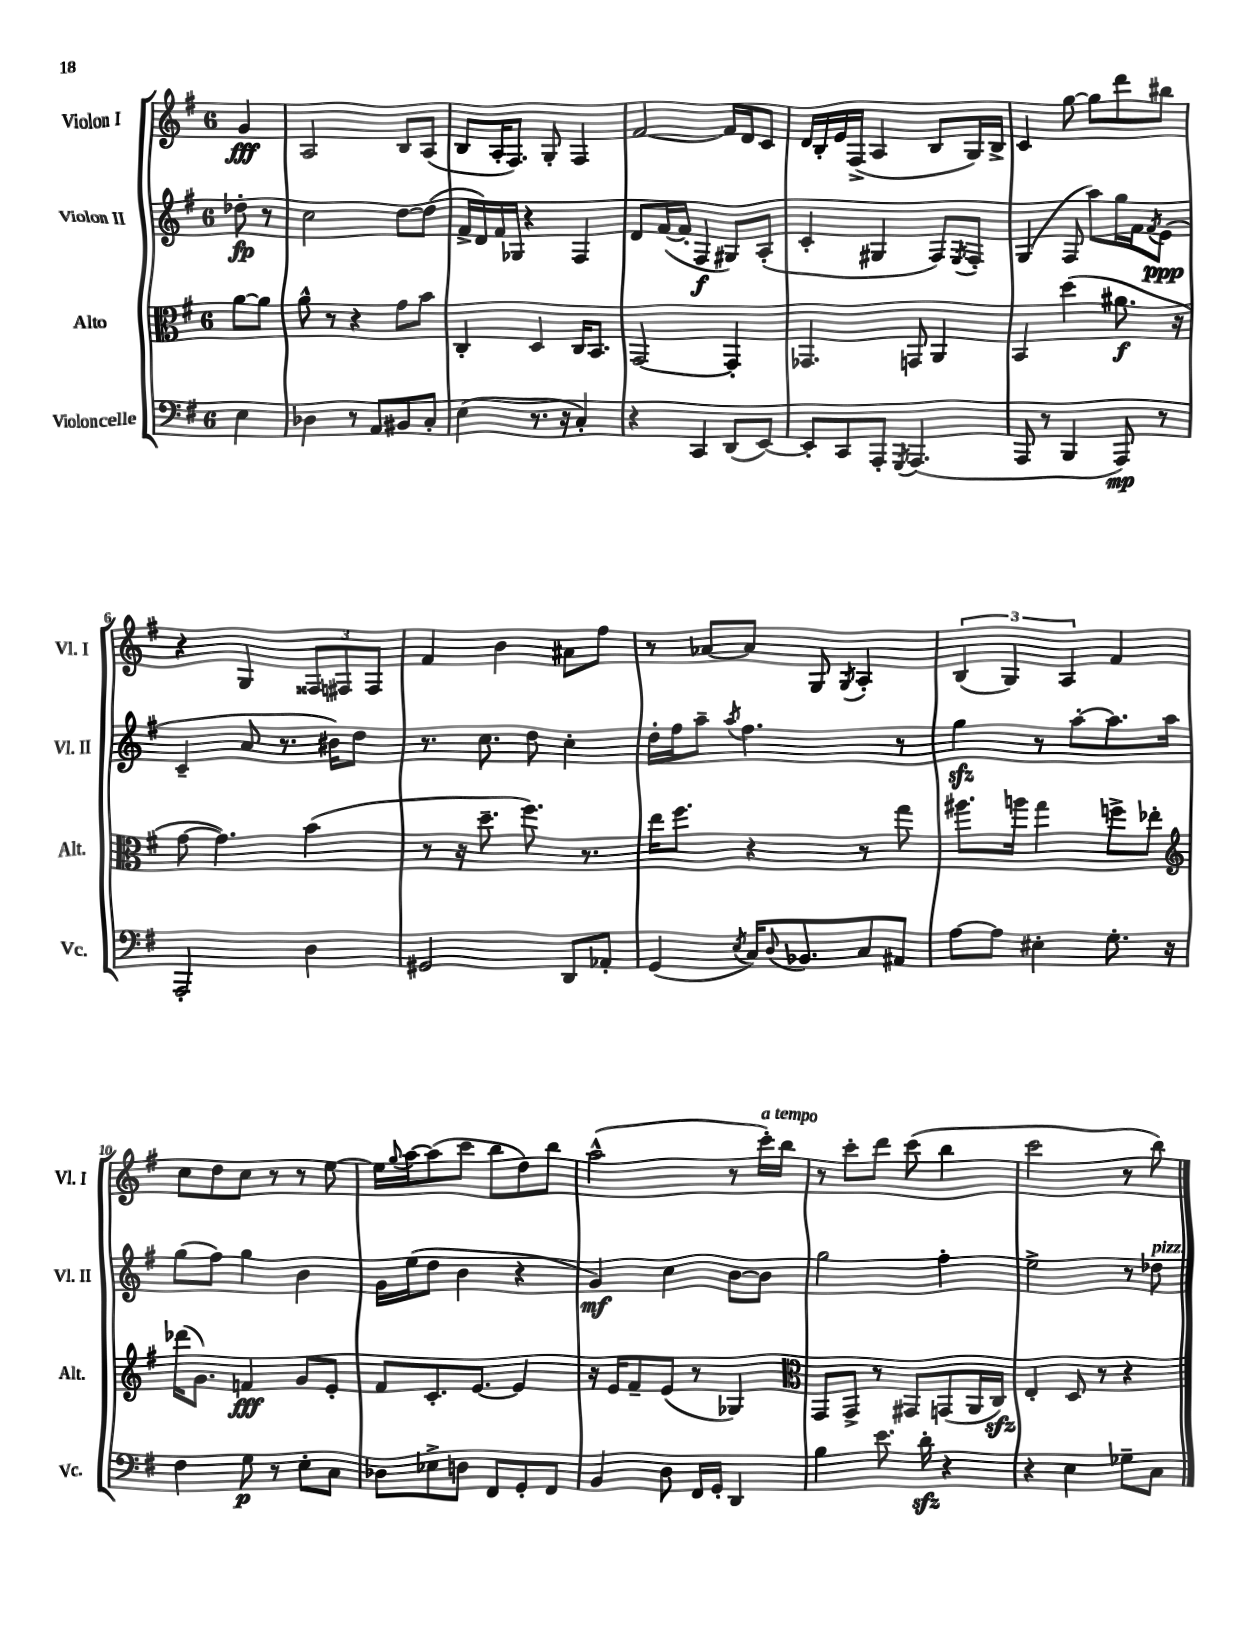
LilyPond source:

<<
\new StaffGroup <<
\new Staff = "s0" \with { instrumentName = "Violon I" shortInstrumentName = "Vl. I" } {
    \clef treble \key g \major \once \override Staff.TimeSignature.style = #'single-digit \time 6/8 \partial 4
    g'4\fff |
    a2 b8 a8( |
    b8 a16-. fis8.) g8-. fis4 |
    fis'2~ fis'16 d'16 c'8 |
    d'16 b16-. e'16 fis16->( a4 b8 g16) b16-> |
    c'4 g''8~ g''8 d'''8 bis''8 |
    r4 g4 \tuplet 3/2 { fisis8 fis8 fis8 } |
    fis'4 b'4 ais'8 fis''8 |
    r8 aes'8~ aes'8 g8 \acciaccatura { g8 } a4-. |
    \tuplet 3/2 { b4( g4) a4 } fis'4 |
    c''8 d''8 c''8 r8 r8 e''8~ |
    e''16 \appoggiatura { g''8 } a''16~ a''8( c'''8 b''8 d''8) b''8 |
    a''2-^( r8 c'''16-.^\markup { \italic "a tempo" }) b''16 |
    r8 c'''8-. d'''8 c'''8( b''4 |
    c'''2 r8 b''8) \bar "|." |
}
\new Staff = "s1" \with { instrumentName = "Violon II" shortInstrumentName = "Vl. II" } {
    \clef treble \key g \major \once \override Staff.TimeSignature.style = #'single-digit \time 6/8 \partial 4
    des''8-.\fp r8 |
    c''2 d''8~ d''8( |
    fis'16-> d'16) fis'16 ges16 r4 fis4 |
    d'8 fis'16~( fis'16-. fis4\f gis8) a8-.( |
    c'4-. gis4 fis8) \acciaccatura { e8 } fis8-. |
    g4( fis8 a''8) g''16 fis'16 \acciaccatura { fis'8 } e'8\ppp( |
    c'4-- a'8 r8. bis'16) d''8 |
    r8. c''8. d''8 c''4-. |
    d''16-. fis''16 a''8-- \acciaccatura { a''8 } fis''4. r8 |
    g''4\sfz r8 a''8~-. a''8. a''16 |
    g''8( fis''8) g''4 b'4 |
    g'16 e''16( d''8 b'4 r4 |
    g'4\mf) c''4 b'8~ b'8 |
    g''2 fis''4-. |
    e''2-> r8 des''8^\markup { \italic "pizz." } \bar "|." |
}
\new Staff = "s2" \with { instrumentName = "Alto" shortInstrumentName = "Alt." } {
    \clef alto \key g \major \once \override Staff.TimeSignature.style = #'single-digit \time 6/8 \partial 4
    a'8~ a'8 |
    a'8-^ r8 r4 g'8 b'8 |
    c4-. d4 c16 b,8. |
    g,2~ g,4-. |
    ges,4. g,8 a,4 |
    b,4 d''4( ais'8.\f r16 |
    g'8~ g'4.) b'4( |
    r8 r16 d''8.-- fis''8.) r8. |
    e''16 fis''8. r4 r8 g''8 |
    ais''8. a''16 g''4 f''8-> ees''8-. |
    \clef treble des'''16( g'8.) f'4\fff g'8 e'8-. |
    fis'8 c'8.-. e'8.~ e'4 |
    r16 e'16 fis'8-- e'8( r8 ges4) |
    \clef alto g,8 g,8-> r8 gis,8 g,8( a,16 c16\sfz) |
    e4-. d8 r8 r4 \bar "|." |
}
\new Staff = "s3" \with { instrumentName = "Violoncelle" shortInstrumentName = "Vc." } {
    \clef bass \key g \major \once \override Staff.TimeSignature.style = #'single-digit \time 6/8 \partial 4
    e4 |
    des4 r8 a,8 bis,8 c8-. |
    e4( r8. r16 c4-.) |
    r4 c,4 d,8( e,8~) |
    e,8-. c,8 a,,8-. \acciaccatura { g,,8 } a,,4.( |
    a,,8 r8 b,,4 a,,8\mp) r8 |
    a,,2-. d4 |
    gis,2 d,8 aes,8-. |
    g,4( \acciaccatura { e8 } c16) \appoggiatura { d8 } bes,8. c8 ais,8 |
    a8~ a8 eis4-. g8.-. r16 |
    fis4 g8\p r8 e8-. c8 |
    des8 ees8-> d8 fis,8 g,8-. fis,8 |
    b,4 d8 fis,16 g,16-. d,4 |
    b4 e'8. d'16-.\sfz r4 |
    r4 e4 ges8-- c8 \bar "|." |
}
>>
>>
